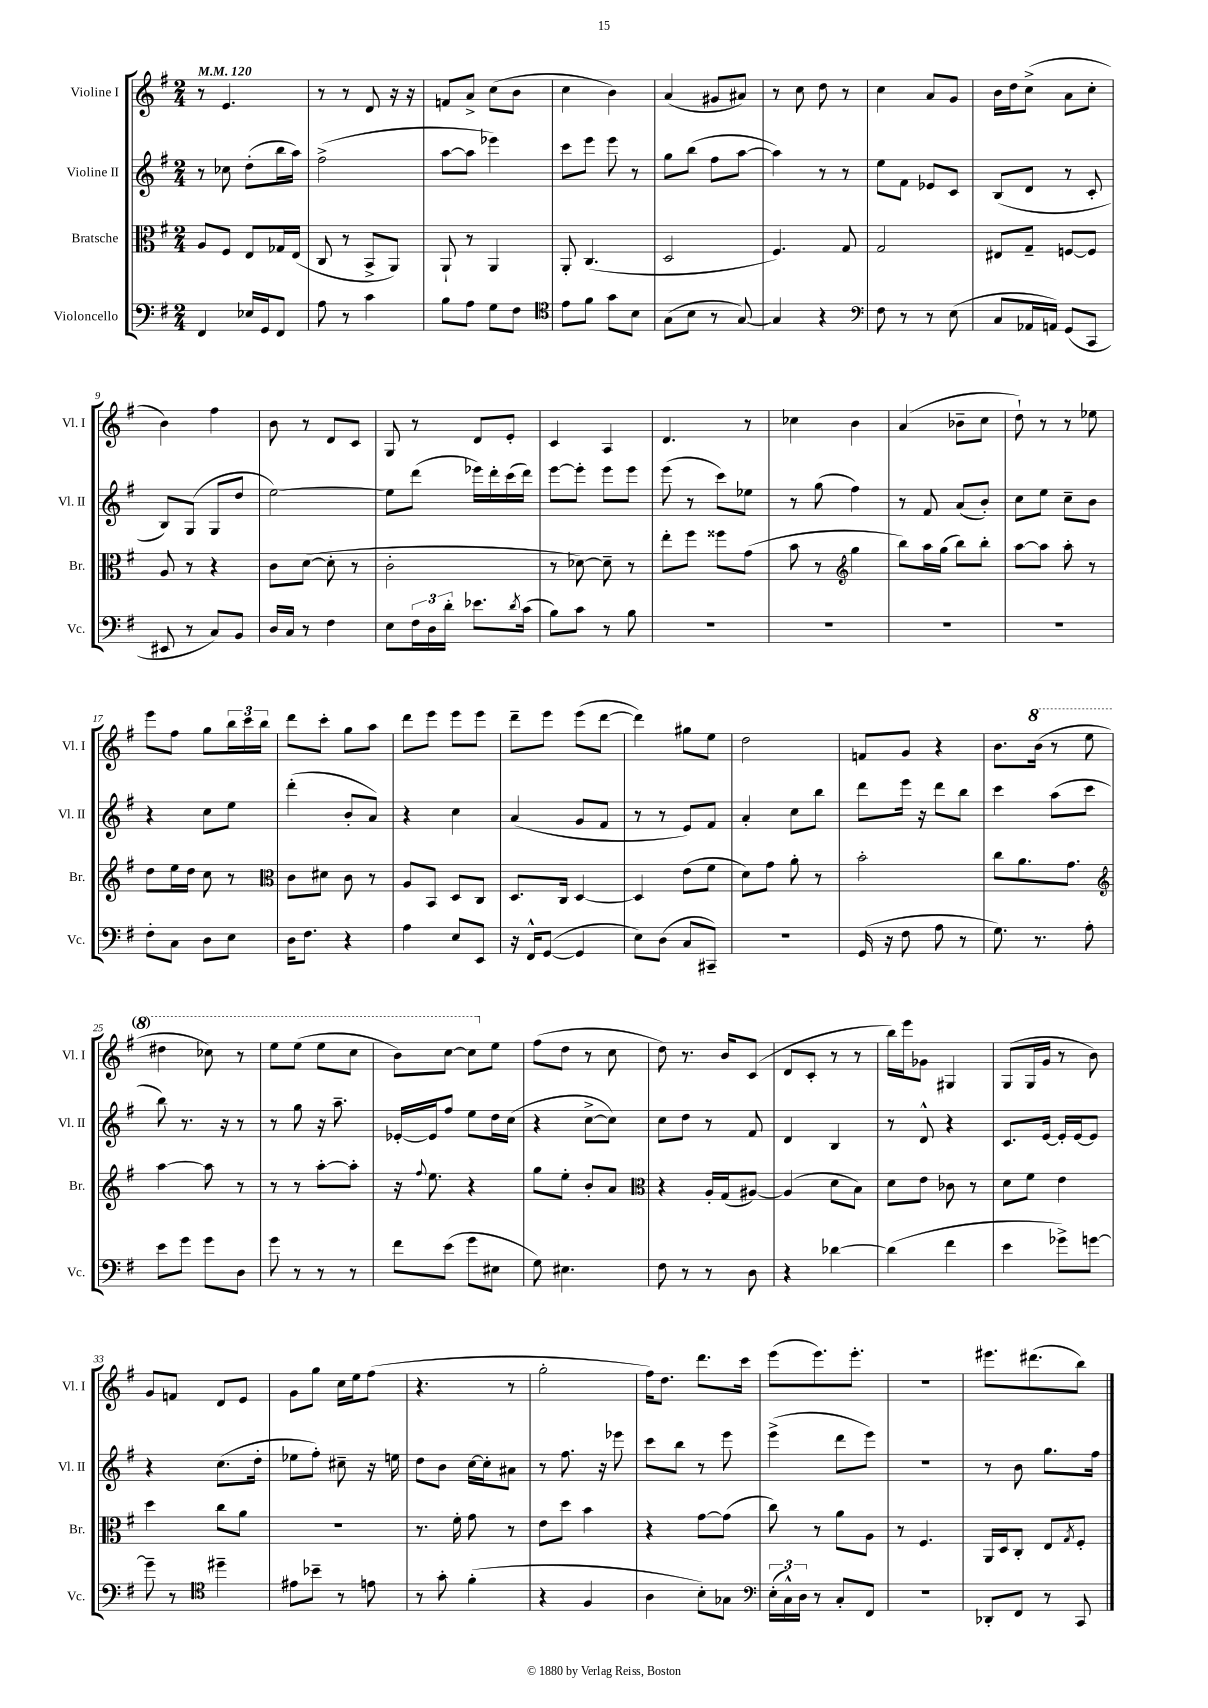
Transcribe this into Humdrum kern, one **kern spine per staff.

**kern	**kern	**kern	**kern
*part4	*part3	*part2	*part1
*staff4	*staff3	*staff2	*staff1
*I"Violoncello	*I"Bratsche	*I"Violine II	*I"Violine I
*I'Vc.	*I'Br.	*I'Vl. II	*I'Vl. I
*clefF4	*clefC3	*clefG2	*clefG2
*k[f#]	*k[f#]	*k[f#]	*k[f#]
*M2/4	*M2/4	*M2/4	*M2/4
*MM120	*MM120	*MM120	*MM120
=1	=1	=1	=1
4FF#/	8A/L	8r	8r
.	8F#/J	8cc-X\	4.e/
16E-X/LL	8E/L	(8dd'\L	.
16GG/J	.	.	.
8FF#/J	16G-X/L	16bb\L	.
.	(16E/JJ	16aa\JJ)	.
=2	=2	=2	=2
8A\	8C/	(2ff#^\	8r
8r	8r	.	8r
4c\	8BB^/L	.	8d/
.	8AA/J)	.	16r
.	.	.	16r
=3	=3	=3	=3
8B\L	8AA`/	[8aa\L	8fn/L
8A\J	8r	8aa\J]	8a^/J
8G\L	4AA/	4eee-X\)	(8cc\L
8F#\J	.	.	8b\J
=4	=4	=4	=4
*clefC4	*	*	*
8e\L	8AA'/	8ccc\L	4cc\
8f#\J	(4.C/	8eee\J	.
8g\L	.	8eee\	4b\)
8B\J	.	8r	.
=5	=5	=5	=5
(8G\L	2D/	8gg\L	(4a/
8B\J	.	(8bb\J	.
8r	.	8ff#\L	8g#X/L
[8G/)	.	[8aa\J	8a#X/J)
=6	=6	=6	=6
4G/]	4.F#/)	4aa\])	8r
.	.	.	8cc\
4r	.	8r	8dd\
.	8G/	8r	8r
=7	=7	=7	=7
*clefF4	*	*	*
8F#\	2G/	8ee\L	4cc\
8r	.	8f#\J	.
8r	.	8e-X/L	8a/L
(8E\	.	8c/J	8g/J
=8	=8	=8	=8
8C/L	8E#X/L	(8B/L	16b\LL
.	.	.	16dd\J
16AA-X/L	8G~/J	8d/J	(8cc^\J
16AAn/JJ)	.	.	.
(8GG/L	[8Fn/L	8r	8a\L
8CC/J	8F/J]	8c'/	8cc'\J
!!LO:LB:g=z
=9	=9	=9	=9
8EE#X/	8A/	8B/L)	4b\)
8r	8r	(8G/J	.
8C/L)	4r	8G/L	4ff#\
8BB/J	.	8dd/J	.
=10	=10	=10	=10
16D/LL	8c\L	[2ee\)	8b\
16C/JJ	.	.	.
8r	([8d\J	.	8r
4F#\	8d'\]	.	8d/L
.	8r	.	8c/J
=11	=11	=11	=11
8E\L	2c'\	8ee\L]	8G/
24F#\L	.	(8ddd\J	8r
24D\	.	.	.
24d'\JJ	.	.	.
8.e-X\L	.	16eee-X\LL)	8d/L
.	.	16ddd'\	.
.	.	(16ccc\	8e'/J
8qd/	.	.	.
(16c\Jk	.	16ddd\JJ)	.
=12	=12	=12	=12
8B\L)	8r	[8eee\L	4c/
8c\J	[8d-X\)	8eee'\J]	.
8r	8d-~\]	8eee\L	4A/
8B\	8r	8eee\J	.
=13	=13	=13	=13
2r	8ee'\L	(8eee\	4.d/
.	8ff#\J	8r	.
.	8ff##X\L	8ccc\L)	.
.	(8g\J	8ee-X\J	8r
=14	=14	=14	=14
2r	8b\	8r	4cc-X\
.	8r	(8gg\	.
*	*clefG2	*	*
.	4gg\	4ff#\)	4b\
=15	=15	=15	=15
2r	8bb\L)	8r	(4a/
.	16aa\L	8f#/	.
.	(16gg\JJ	.	.
.	8bb\L)	(8a/L	8b-X~\L
.	8bb'\J	8b'/J)	8cc\J
=16	=16	=16	=16
2r	[8aa\L	8cc\L	8dd`\)
.	8aa\J]	8ee\J	8r
.	8aa'\	8cc~\L	8r
.	8r	8b\J	8ee-X\
!!LO:LB:g=z
=17	=17	=17	=17
8F#'\L	8dd\L	4r	8eee\L
8C\J	16ee\L	.	8ff#\J
.	16dd\JJ	.	.
8D\L	8cc\	8cc\L	8gg\L
8E\J	8r	8ee\J	24bb\L
.	.	.	24ccc\
.	.	.	24bb\JJ
=18	=18	=18	=18
*	*clefC3	*	*
16D\KL	8c\L	(4ddd'\	8ddd\L
8.F#\J	.	.	.
.	8d#X\J	.	8ccc'\J
4r	8c\	8b'/L	8gg\L
.	8r	8a/J)	8aa\J
=19	=19	=19	=19
4A\	8A/L	4r	8ddd\L
.	8BB/J	.	8eee\J
8E/L	8D/L	4cc\	8eee\L
8EE/J	8C/J	.	8eee\J
=20	=20	=20	=20
16r	8.D/L	(4a/	8ddd~\L
16FF#^^/KL	.	.	.
([8GG/J	.	.	8eee\J
.	16C/Jk	.	.
4GG/]	[4D/	8g/L	(8eee\L
.	.	8f#/J	[8ddd\J
=21	=21	=21	=21
8E\L)	4D/]	8r	4ddd\])
(8D\J	.	8r	.
8C/L	(8e\L	8e/L)	8gg#X\L
8CC#X~/J)	8f#\J	8f#/J	8ee\J
=22	=22	=22	=22
2r	8d\L)	4a'/	2dd\
.	8g\J	.	.
.	8a'\	8cc\L	.
.	8r	8bb\J	.
=23	=23	=23	=23
(16GG/	2b'\	8ddd\L	8fn/L
16r	.	.	.
8F#\	.	16eee\Jk	8g/J
.	.	16r	.
8A\	.	8ddd\L	4r
8r	.	8bb\J	.
=24	=24	=24	=24
8.G\)	8cc\L	4ccc\	8.b\L
.	8.a\	.	.
*	*	*	*8va
8.r	.	.	(16bb\Jk
.	.	(8aa\L	8r
.	8.g\J	.	.
8A'\	.	8ccc\J	8eee\
!!LO:LB:g=z
=25	=25	=25	=25
*	*clefG2	*	*
8e\L	[4aa\	8bb\)	4ddd#X\
8g\J	.	8.r	.
8g\L	8aa\]	.	8ccc-X\)
.	.	16r	.
8D\J	8r	8r	8r
=26	=26	=26	=26
8g\	8r	8r	8eee\L
8r	8r	8gg\	(8eee\J
8r	[8aa'\L	16r	8eee\L
.	.	8.aa~\	.
8r	8aa'\J]	.	8ccc\J
=27	=27	=27	=27
8f#\L	16r	[16e-X'/LL	8bb\L)
.	8qqff#/	.	.
.	8.ee\	16e-/J]	.
(8e\J	.	8ff#/J	[8ccc\J
8g\L	4r	8ee\L	8ccc\L]
*	*	*	*X8va
8E#X\J	.	16dd\L	8ee\J
.	.	(16cc\JJ	.
=28	=28	=28	=28
8G\)	8gg\L	4r	(8ff#\L
4.E#X\	8ee'\J	.	8dd\J
.	8b'/L	[8cc^\L	8r
.	8a/J	8cc\J])	8cc\
=29	=29	=29	=29
*	*clefC3	*	*
8F#\	4r	8cc\L	8dd\)
8r	.	8dd\J	8.r
8r	16A'/LL	8r	.
.	(16G/J	.	16b/KL
8D\	[8A#X/J)	8f#/	(8c/J
=30	=30	=30	=30
4r	(4A#/]	4d/	8d/L
.	.	.	8c'/J
[4d-X\	8d\L	4B/	8r
.	8B\J)	.	8r
=31	=31	=31	=31
(4d-\]	8d\L	8r	16bb\LL)
.	.	.	16eee\J
.	8e\J	8d^^/	8g-X\J
4f#\	8c-X\	4r	4G#X/
.	8r	.	.
=32	=32	=32	=32
4e\	8d\L	8.c/L	(8G/L
.	8f#\J	.	16G/L
.	.	[16e/Jk	16g/JJ
8g-X^\L)	4e\	16e'/LL]	8r
.	.	[16e/J	.
[8gn\J	.	8e/J]	8b\)
!!LO:LB:g=z
=33	=33	=33	=33
8g~\]	4dd\	4r	8g/L
8r	.	.	8fn/J
*clefC4	*	*	*
4dd#X~\	8cc\L	(8.cc\L	8d/L
.	8a\J	.	8e/J
.	.	16dd'\Jk	.
=34	=34	=34	=34
8e#X\L	2r	8ee-X\L	8g\L
8b-X~\J	.	8ff#'\J)	8gg\J
8r	.	8cc#X~\	16cc\LL
.	.	.	16ee\J
8en\	.	16r	(8ff#\J
.	.	16een\	.
=35	=35	=35	=35
8r	8.r	8dd\L	4.r
8g'\	.	8b\J	.
.	16f#'\	.	.
(4f#'\	8g\	[16cc\LL	.
.	.	16cc'\J]	.
.	8r	8a#X\J	8r
=36	=36	=36	=36
4r	8e\L	8r	2gg'\
.	8dd\J	8.ff#\	.
4F#/	4b\	.	.
.	.	16r	.
.	.	8eee-X\	.
=37	=37	=37	=37
4A\	4r	8ccc\L	16ff#\KL)
.	.	.	8.dd\J
.	.	8bb\J	.
8B'\L)	[8g\L	8r	8.ddd\L
8G-X\J	(8g\J]	8eee\	.
.	.	.	16ccc\Jk
=38	=38	=38	=38
*clefF4	*	*	*
(24E'\LL	8cc\)	(4eee^\	(8eee\L
24C^^\)	.	.	.
24D\JJ	.	.	.
8r	8r	.	8.eee\)
8C'/L	8a\L	8ddd\L	.
.	.	.	8.eee'\J
8FF#/J	8A\J	8eee\J)	.
=39	=39	=39	=39
2r	8r	2r	2r
.	4.F#/	.	.
=40	=40	=40	=40
8DD-X'/L	16AA/LL	8r	8.eee#X\L
.	16D/J	.	.
8FF#/J	8C'/J	8b\	.
.	.	.	(8.ddd#X\
8r	8E/L	8.gg\L	.
.	8qG/	.	.
8CC/	8F#'/J	.	8bb\J)
.	.	16ff#\Jk	.
==	==	==	==
*-	*-	*-	*-
